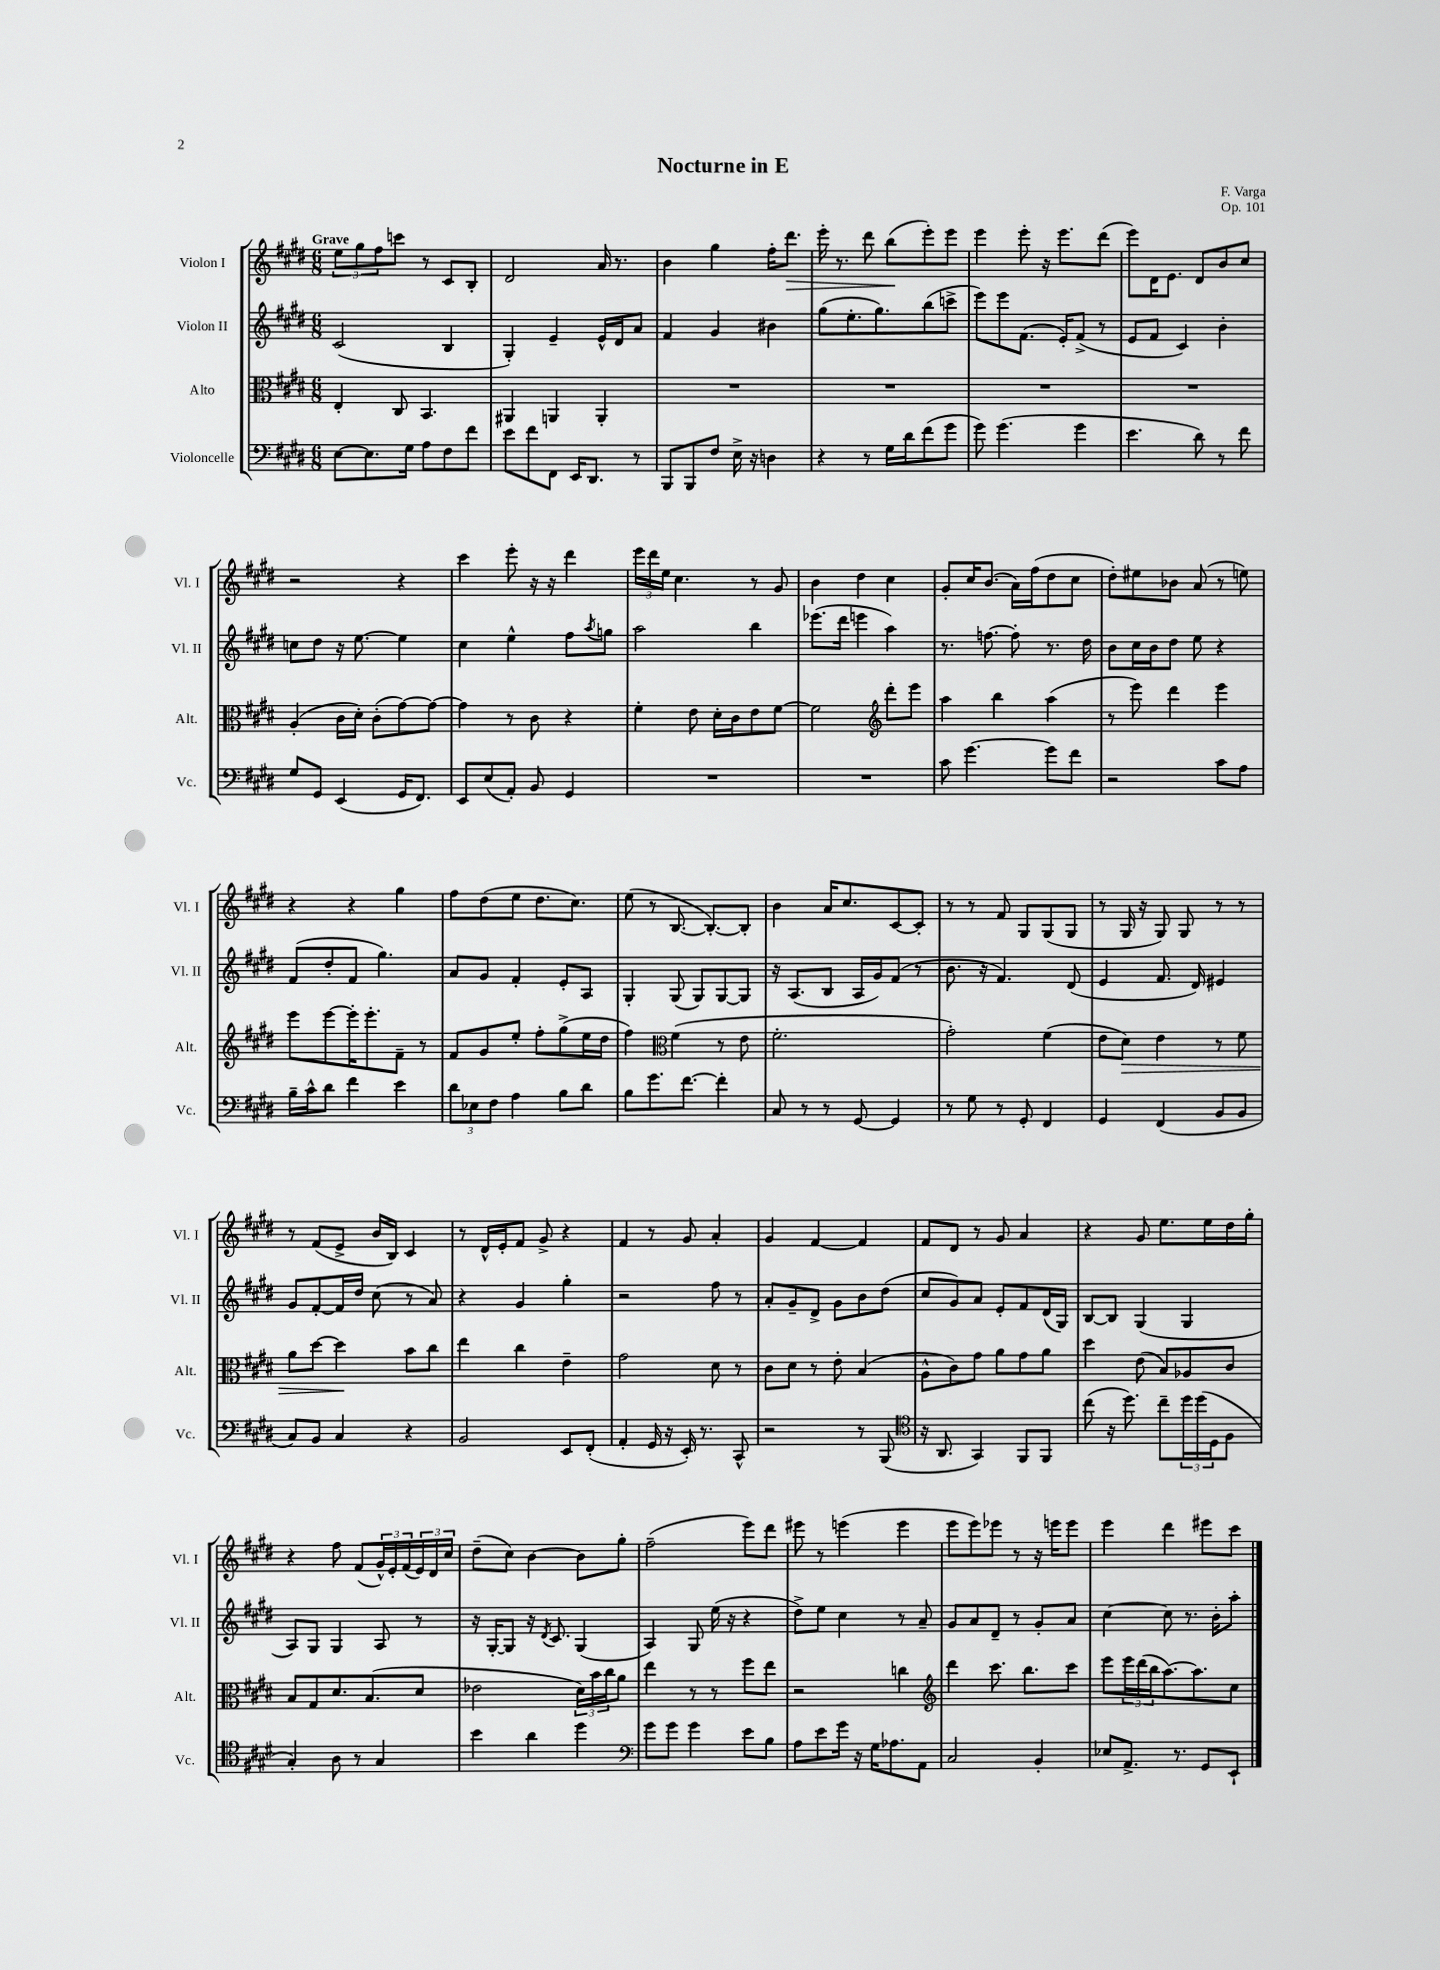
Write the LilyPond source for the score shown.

\header { title = "Nocturne in E" composer = "F. Varga" opus = "Op. 101" }
<<
\new StaffGroup <<
\new Staff = "s0" \with { instrumentName = "Violon I" shortInstrumentName = "Vl. I" } {
    \clef treble \key e \major \numericTimeSignature \time 6/8 \tempo "Grave"
    \tuplet 3/2 { e''8 gis''8 fis''8 } c'''8 r8 cis'8 b8-. |
    dis'2 a'16 r8. |
    b'4 gis''4 fis''16-. dis'''8.\> |
    e'''16-. r8. dis'''8 b''8\!( e'''8-.) e'''8 |
    e'''4 e'''8-. r16 e'''8. dis'''8( |
    e'''8) dis'16 e'8. dis'8 b'8 cis''8 |
    r2 r4 |
    cis'''4 e'''8-. r16 r16 dis'''4 |
    \tuplet 3/2 { e'''16 dis'''16 e''16 } cis''4. r8 gis'8 |
    b'4 dis''4 cis''4 |
    gis'8-. cis''16 b'8.( a'16) fis''16( dis''8 cis''8 |
    dis''8-.) eis''8 bes'8 a'8( r8 e''8) |
    r4 r4 gis''4 |
    fis''8 dis''8( e''8 dis''8. cis''8.) |
    e''8( r8 b8.~ b8.~-.) b8-. |
    b'4 a'16 cis''8. cis'8~ cis'8-. |
    r8 r8 fis'8 gis8 gis8( gis8 |
    r8 gis16 r16 gis8) gis8 r8 r8 |
    r8 fis'8( e'8-> b'16 b16) cis'4 |
    r8 dis'16-^ e'16-. fis'8 gis'8-> r4 |
    fis'4 r8 gis'8 a'4-. |
    gis'4 fis'4~ fis'4 |
    fis'8 dis'8 r8 gis'8 a'4 |
    r4 gis'8 e''8. e''16 dis''16 gis''16-. |
    r4 fis''8 fis'8( \tuplet 3/2 { gis'16-^) e'16-. fis'16( } \tuplet 3/2 { e'16) dis'16 cis''16 } |
    dis''8--( cis''8) b'4~ b'8 gis''8-. |
    fis''2--( e'''8) dis'''8 |
    eis'''8 r8 e'''4( e'''4 |
    e'''8 e'''8) ees'''8 r8 r16 e'''16 e'''8 |
    e'''4 dis'''4 eis'''8 cis'''8 \bar "|." |
}
\new Staff = "s1" \with { instrumentName = "Violon II" shortInstrumentName = "Vl. II" } {
    \clef treble \key e \major \numericTimeSignature \time 6/8
    cis'2( b4 |
    gis4-.) e'4-- e'16-^ dis'16 a'8 |
    fis'4 gis'4 bis'4 |
    gis''8( e''8.-. gis''8.) b''8( c'''8-> |
    e'''8) e'''8 fis'8.( e'16-.) fis'8->( r8 |
    e'8 fis'8 cis'4) b'4-. |
    c''8 dis''8 r16 e''8.~ e''4 |
    cis''4 e''4-^ fis''8 \acciaccatura { a''8 } g''8 |
    a''2 b''4 |
    ees'''8.( dis'''16 e'''4 a''4) |
    r8. f''8.~ f''8-. r8. dis''16 |
    b'8 cis''16 b'16 dis''8 e''8 r4 |
    fis'8( dis''8-. fis'8 gis''4.) |
    a'8 gis'8 fis'4-. e'8-. a8 |
    gis4-. gis8( gis8) gis8~ gis8 |
    r16 a8.( b8 a16 gis'16) fis'8( r8 |
    b'8. r16 fis'4.) dis'8( |
    e'4 fis'8. dis'16) eis'4 |
    gis'8 fis'8~-. fis'16 dis''16 cis''8( r8 a'8) |
    r4 gis'4 gis''4-. |
    r2 fis''8 r8 |
    a'8-. gis'8-- dis'8-> gis'8 b'8 dis''8( |
    cis''8 gis'8) a'8 e'8-. fis'8 dis'16( gis16) |
    b8~ b8 gis4( gis4 |
    a8) gis8 gis4 a8 r8 |
    r16 gis16~-. gis8 r16 \acciaccatura { dis'8 } cis'8. gis4( |
    a4) gis8 e''16( r16 r4 |
    dis''8->) e''8 cis''4 r8 a'8-- |
    gis'8 a'8 dis'8-- r8 gis'8-. a'8 |
    cis''4~ cis''8 r8. b'16-. a''8-. \bar "|." |
}
\new Staff = "s2" \with { instrumentName = "Alto" shortInstrumentName = "Alt." } {
    \clef alto \key e \major \numericTimeSignature \time 6/8
    e4-. cis8 b,4. |
    ais,4 a,4 a,4-. |
    R2. |
    R2. |
    R2. |
    R2. |
    a4-.( cis'16 dis'16-.) cis'8-.( gis'8~) gis'8~ |
    gis'4 r8 cis'8 r4 |
    fis'4-. e'8 dis'16-. cis'16 e'8 fis'8~ |
    fis'2 \clef treble dis'''8-. e'''8 |
    a''4 b''4 a''4( |
    r8 e'''8) dis'''4 e'''4 |
    e'''8 e'''8~ e'''16-. e'''8.-. fis'8-- r8 |
    fis'8 gis'8 e''8-. fis''8-. gis''8->( e''16 dis''16 |
    fis''4) \clef alto fis'4( r8 e'8 |
    fis'2.-. |
    gis'2-.) fis'4( |
    e'8 dis'8\>) e'4 r8 fis'8 |
    a'8 dis''8~ dis''4\! b'8 cis''8 |
    e''4 cis''4 e'4-- |
    gis'2 dis'8 r8 |
    cis'8 dis'8 r8 e'8-. b4( |
    a8-^ cis'8) gis'8 a'8 gis'8 a'8 |
    dis''4 e'8( b8) aes8 cis'8 |
    b8 gis8 dis'8. b8.( dis'8 |
    ees'2 \tuplet 3/2 { dis'16) b'16 cis''16 } a'8 |
    e''4 r8 r8 fis''8 e''8 |
    r2 c''4 |
    \clef treble dis'''4 cis'''8. b''8. cis'''8 |
    e'''8 \tuplet 3/2 { e'''16 dis'''16( b''16 } a''8.~) a''8. cis''8 \bar "|." |
}
\new Staff = "s3" \with { instrumentName = "Violoncelle" shortInstrumentName = "Vc." } {
    \clef bass \key e \major \numericTimeSignature \time 6/8
    e8~ e8. gis16 a8 fis8 fis'8 |
    e'8 fis'8 fis,8 e,16 dis,8. r8 |
    b,,8 b,,8 fis8 e16-> r16 d4 |
    r4 r8 gis16 dis'16 fis'8( gis'8 |
    gis'8) gis'4.( gis'4 |
    e'4. dis'8) r8 fis'8 |
    gis8 gis,8 e,4( gis,16 fis,8.) |
    e,8 e8( a,8-.) b,8 gis,4 |
    R2. |
    R2. |
    cis'8 gis'4.~ gis'8 fis'8 |
    r2 cis'8 a8 |
    b16-- cis'16-^ dis'8 fis'4 e'4 |
    \tuplet 3/2 { dis'8 ees8 fis8 } a4 b8 dis'8 |
    b8 gis'8. fis'8.~ fis'4-. |
    cis8 r8 r8 gis,8~ gis,4 |
    r8 gis8 r8 gis,8-. fis,4 |
    gis,4 fis,4( b,8 b,8 |
    cis8) b,8 cis4 r4 |
    b,2 e,8 fis,8-.( |
    a,4-. gis,16 r16 e,16-.) r8. cis,8-^ |
    r2 r8 b,,8( |
    \clef tenor r16 a,8. gis,4) fis,8 fis,8 |
    cis''8( r16 dis''8.) cis''8-- \tuplet 3/2 { dis''16 dis''16( dis16 } fis8 |
    gis4-.) a8 r8 gis4 |
    b'4 a'4 dis''4 |
    \clef bass gis'8 gis'8 gis'4 e'8 b8 |
    a8 e'8 gis'16 r16 gis16 aes8. a,8 |
    cis2 b,4-. |
    ees8 a,8.-> r8. gis,8 e,8-! \bar "|." |
}
>>
>>
\layout { \context { \Score \remove "Bar_number_engraver" } }
